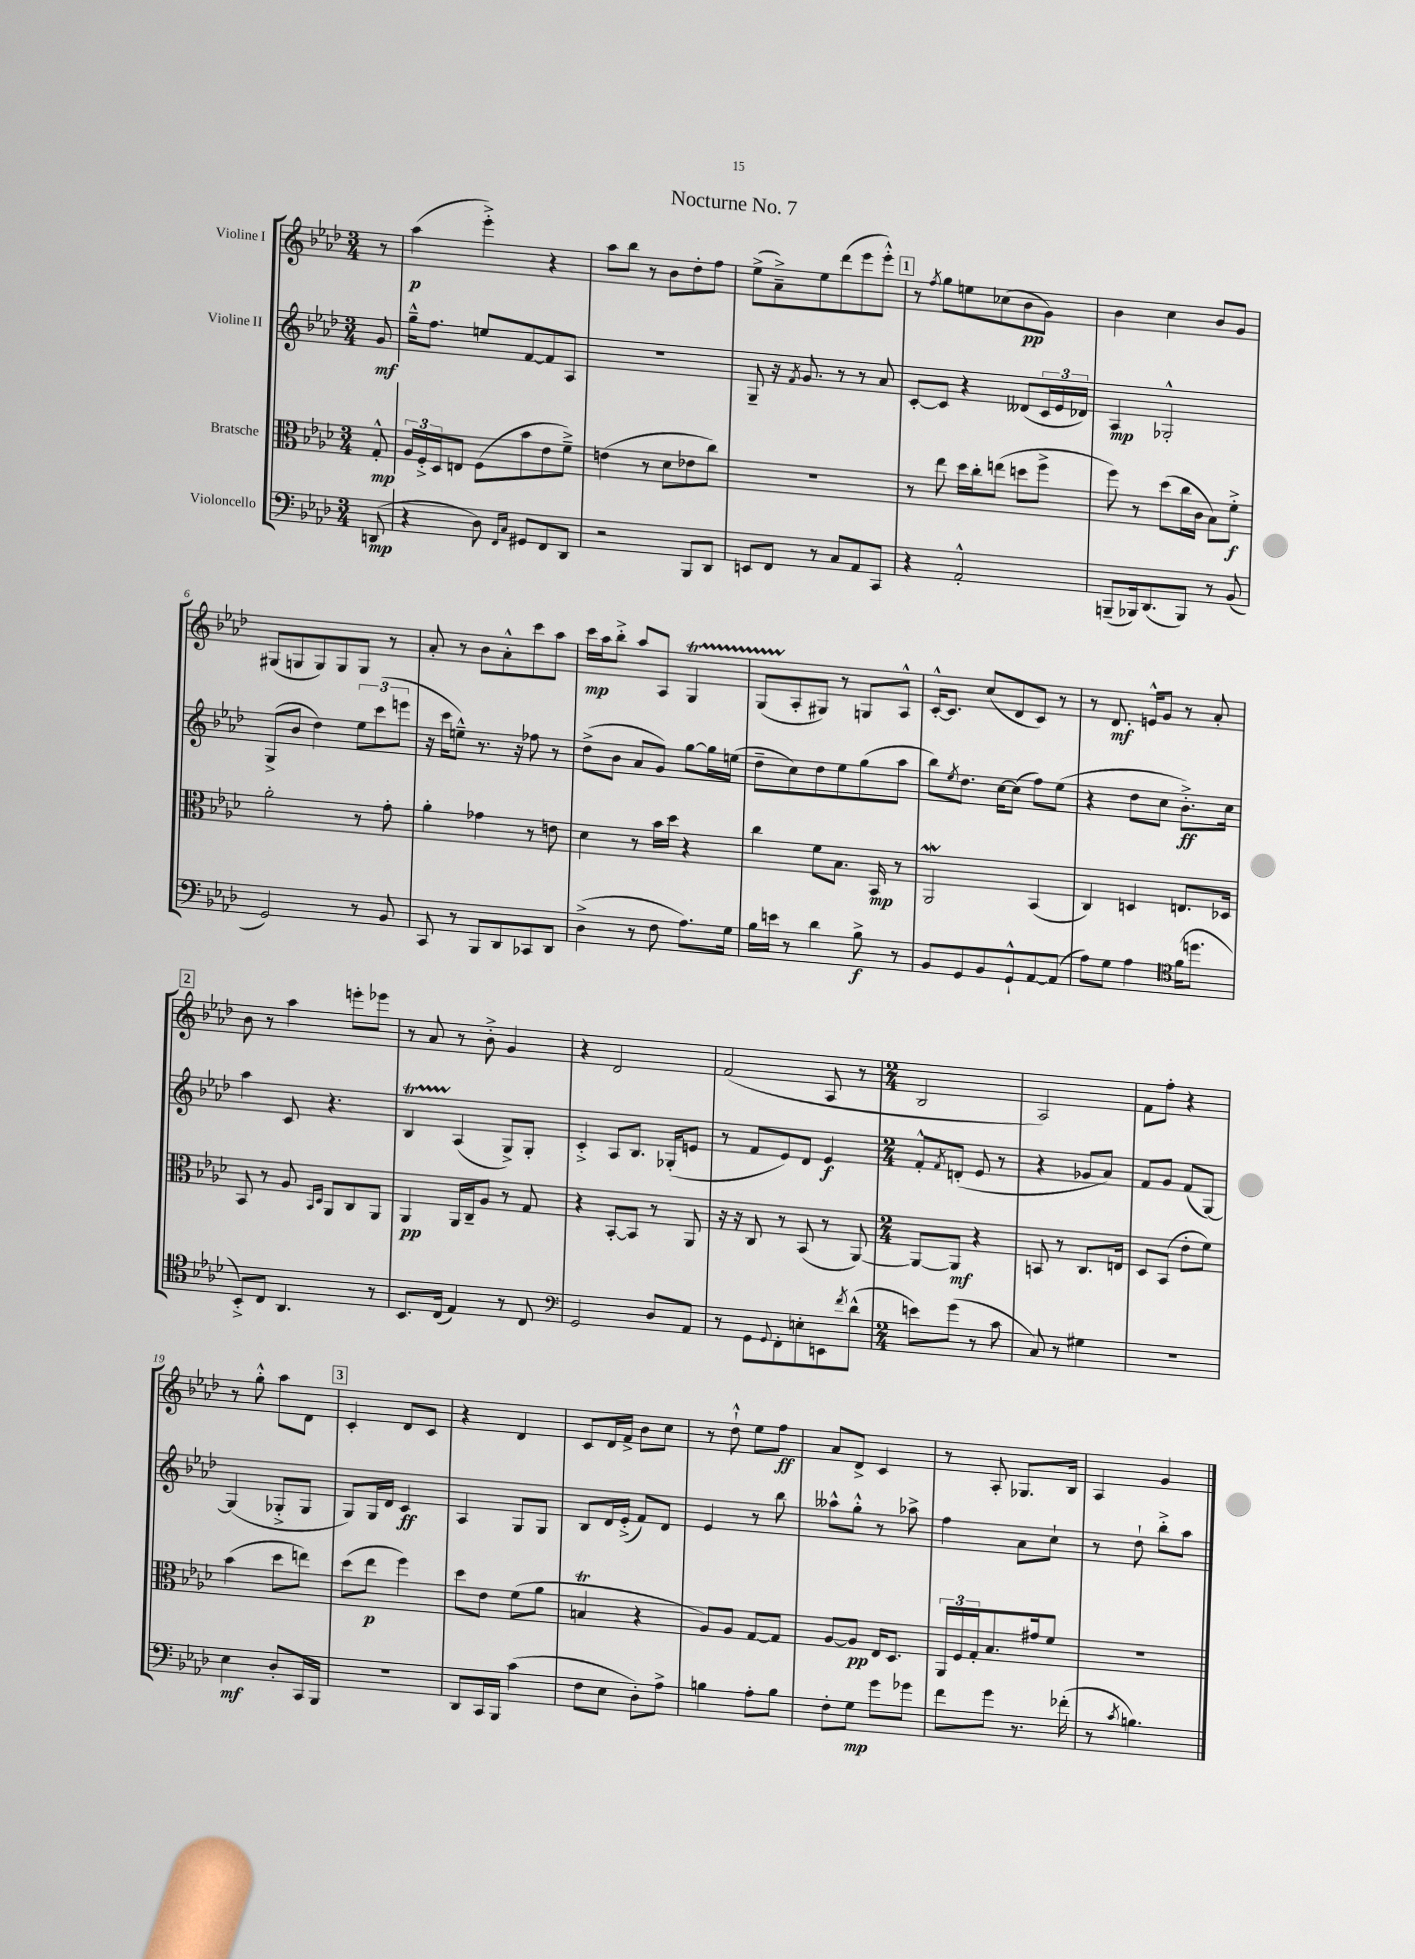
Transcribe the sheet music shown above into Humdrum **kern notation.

**kern	**kern	**kern	**kern
*staff4	*staff3	*staff2	*staff1
*clefF4	*clefC3	*clefG2	*clefG2
*k[b-e-a-d-]	*k[b-e-a-d-]	*k[b-e-a-d-]	*k[b-e-a-d-]
*M3/4	*M3/4	*M3/4	*M3/4
(8DD	8G'^^	8g	8r
=	=	=	=
4r	24A-	16gg~^^	(4aa-
.	24F'^	.	.
.	.	8.ff	.
.	24D-	.	.
.	8E	.	.
8D-)	(8F	8ee	4eee-'^)
16qqFF	.	.	.
16qqC	.	.	.
8GG#	8b-	[8f	.
8FF	8e-	8f]	4r
8DD-	8f~^)	8A-	.
=	=	=	=
2r	(4e	2.r	8aa-
.	.	.	8bb-
.	8r	.	8r
.	8d-	.	8b-
8BBB-	8e-	.	8dd-'
8DD-	8cc)	.	8ff
=	=	=	=
8EE	2.r	8G~	(8ee-^
8FF	.	16r	8a-~^)
.	.	8qf	.
.	.	8.g	.
8r	.	.	8ee-
8C	.	8r	(8ddd-
8AA-	.	8r	8eee-
8CC	.	8a-	8eee-'^^)
=	=	=	=
4r	8r	[8c'	8r
.	.	.	8qff
.	8ee-	8c]	8gg
2AA-'^^	16dd-	4r	8ee
.	16cc'	.	.
.	(8ee	.	(8cc-
.	8dd	(8d--	8b-
.	8ff^	24c	8g)
.	.	24e-	.
.	.	24d-)	.
=	=	=	=
(8BBB~	8ff)	4A-	4b-
16BBB-)	8r	.	.
(8.DD-	.	.	.
.	(8dd-	2G-'^^	4cc
8BBB-)	16cc	.	.
.	16c	.	.
8r	8B-)	.	8b-
(8BB-	8f'^	.	8g
=	=	=	=
2GG)	2a-'	(8G^	(8G#
.	.	8b-	8G
.	.	4dd-)	8G)
.	.	.	8G
8r	8r	12ee-	8G
.	.	(12ccc	.
8BB-	8g'	.	8r
.	.	12eee	.
=	=	=	=
8CC	4a-'	16r	8a-'
.	.	16ccc	.
8r	.	8ee~^^)	8r
8BBB-	4g-	8.r	8b-
8DD-	.	.	8a-'^^
.	.	16r	.
8CC-	8r	8ff-	8ccc
8DD-	8e	8r	8aa-
=	=	=	=
(4D-^	4d-	(8dd-^	16ccc
.	.	.	16aa-
.	.	8b-	8bb-'^
8r	8r	8a-	8aa-
8F	16b-	8g)	8A-
.	16dd-	.	.
8.A-)	4r	[8gg	4G
.	.	16gg]	.
16G	.	(16ee	.
=	=	=	=
16B-	4cc	8dd-~	(8G
16e	.	.	.
8r	.	8cc)	8A-'
4d-	8f	8dd-	8G#)
.	8.B-	8ee-	8r
8B-^	.	(8gg	8G
.	16BB-	.	.
8r	8r	8aa-	8A-^^
=	=	=	=
8BB-	2AA-	8bb-)	[16c'^^
.	.	.	8.c]
.	.	8qee-	.
8GG	.	8.dd-	.
8BB-	.	.	(8cc
.	.	[16cc	.
8GG`^^	.	(8cc]	8d-
[8AA-	(4BB-	8ff)	8c)
(8AA-]	.	(8ee-	8r
=	=	=	=
8A-)	4C)	4r	8r
8G	.	.	8.d-
4A-	4D	8dd-	.
.	.	.	16e^^
.	.	8cc	8g
*clefC4	*	*	*
(16f	8.E	8.b-'^)	8r
8.dd	.	.	.
.	.	.	8a-'
.	16D-	16cc	.
=	=	=	=
8BB-'^)	8BB-	4aa-	8b-
8C	8r	.	8r
4.AA-	8A-	8c	4aa-
.	16qqBB-	.	.
.	16qqD-	.	.
.	8AA-	4.r	.
.	8C	.	8eee'
8r	8AA-	.	8eee-
=	=	=	=
8.BB-	4AA-	4B-	8r
.	.	.	8a-
(16C	.	.	.
4E-)	16AA-	(4A-	8r
.	16C~	.	.
.	8A-	.	8b-'^
8r	8r	8G^)	4g
8C	8G	8G'	.
=	=	=	=
*clefF4	*	*	*
2GG	4r	4c'^	4r
.	[8BB-'	8A-	2d-
.	8BB-]	8.B-	.
8D-	8r	.	.
.	.	(16G-'	.
8AA-	8AA-	8e	.
=	=	=	=
8r	16r	8r	(2f
.	16r	.	.
8GG	8C	8f	.
8qqGG	.	.	.
8FF'	8r	8e-)	.
8E'	(8BB-	8d-	.
8EE	8r	4e-	8A-
8qf	.	.	.
(8d-^^	[8AA-)	.	8r
=	=	=	=
*M2/4	*M2/4	*M2/4	*M2/4
8e)	8AA-_	8f'^^	2B-
.	.	8qf	.
(8g	8AA-]	(8d'	.
8r	4r	8e-	.
8c	.	8r	.
=	=	=	=
8C)	8BB	4r	2A-)
8r	8r	.	.
4G#	8.C	8g-	.
.	.	8a-)	.
.	16E	.	.
=	=	=	=
2r	8D-	8f	8f
.	(8BB-	8g	8ff'
.	8e-'	(8f	4r
.	8f)	[8G)	.
=	=	=	=
4E-	(4b-	(4G]	8r
.	.	.	8gg'^^
8D-'	8dd-	8G-'^	8aa-
16CC	8ee)	8G-	8d-
16BBB-	.	.	.
=	=	=	=
2r	(8dd-	8G)	4c'
.	8ee-	16G	.
.	.	16d-	.
.	4ff)	4c	8d-
.	.	.	8c
=	=	=	=
8DD-	8dd-	4A-	4r
16CC	8e-	.	.
16BBB-	.	.	.
(4c	(8f	8G	4d-
.	8a-	8G	.
=	=	=	=
8F	4B	8B-	8c
8E-	.	16d-	16d-
.	.	(16e-'^	16f^
8D-')	4r	8f)	8b-
8A-^	.	8d-	8cc
=	=	=	=
4B	8A-)	4e-	8r
.	8A-	.	8dd-`^^
8A-'	[8G	8r	8ee-
8B	8G]	8bb-	8ff
=	=	=	=
8F'	[8A-	8aa--^^	8a-
8G	8A-]	8gg'^^	8d-^
8g	16E-	8r	4c
.	8.D-	.	.
8g-	.	8aa-^	.
=	=	=	=
8f	24AA-	4ff	8r
.	24F	.	.
.	24G'	.	.
8g	8.B-	.	8A-'
8.r	.	8a-	8.G-
.	16g#	.	.
.	8f	8cc`	.
(16f-'	.	.	16B-
=	=	=	=
8r	2r	8r	4A-
8qc	.	.	.
4.B)	.	8dd-`	.
.	.	8bb-'^	4g
.	.	8aa-	.
==	==	==	==
*-	*-	*-	*-
